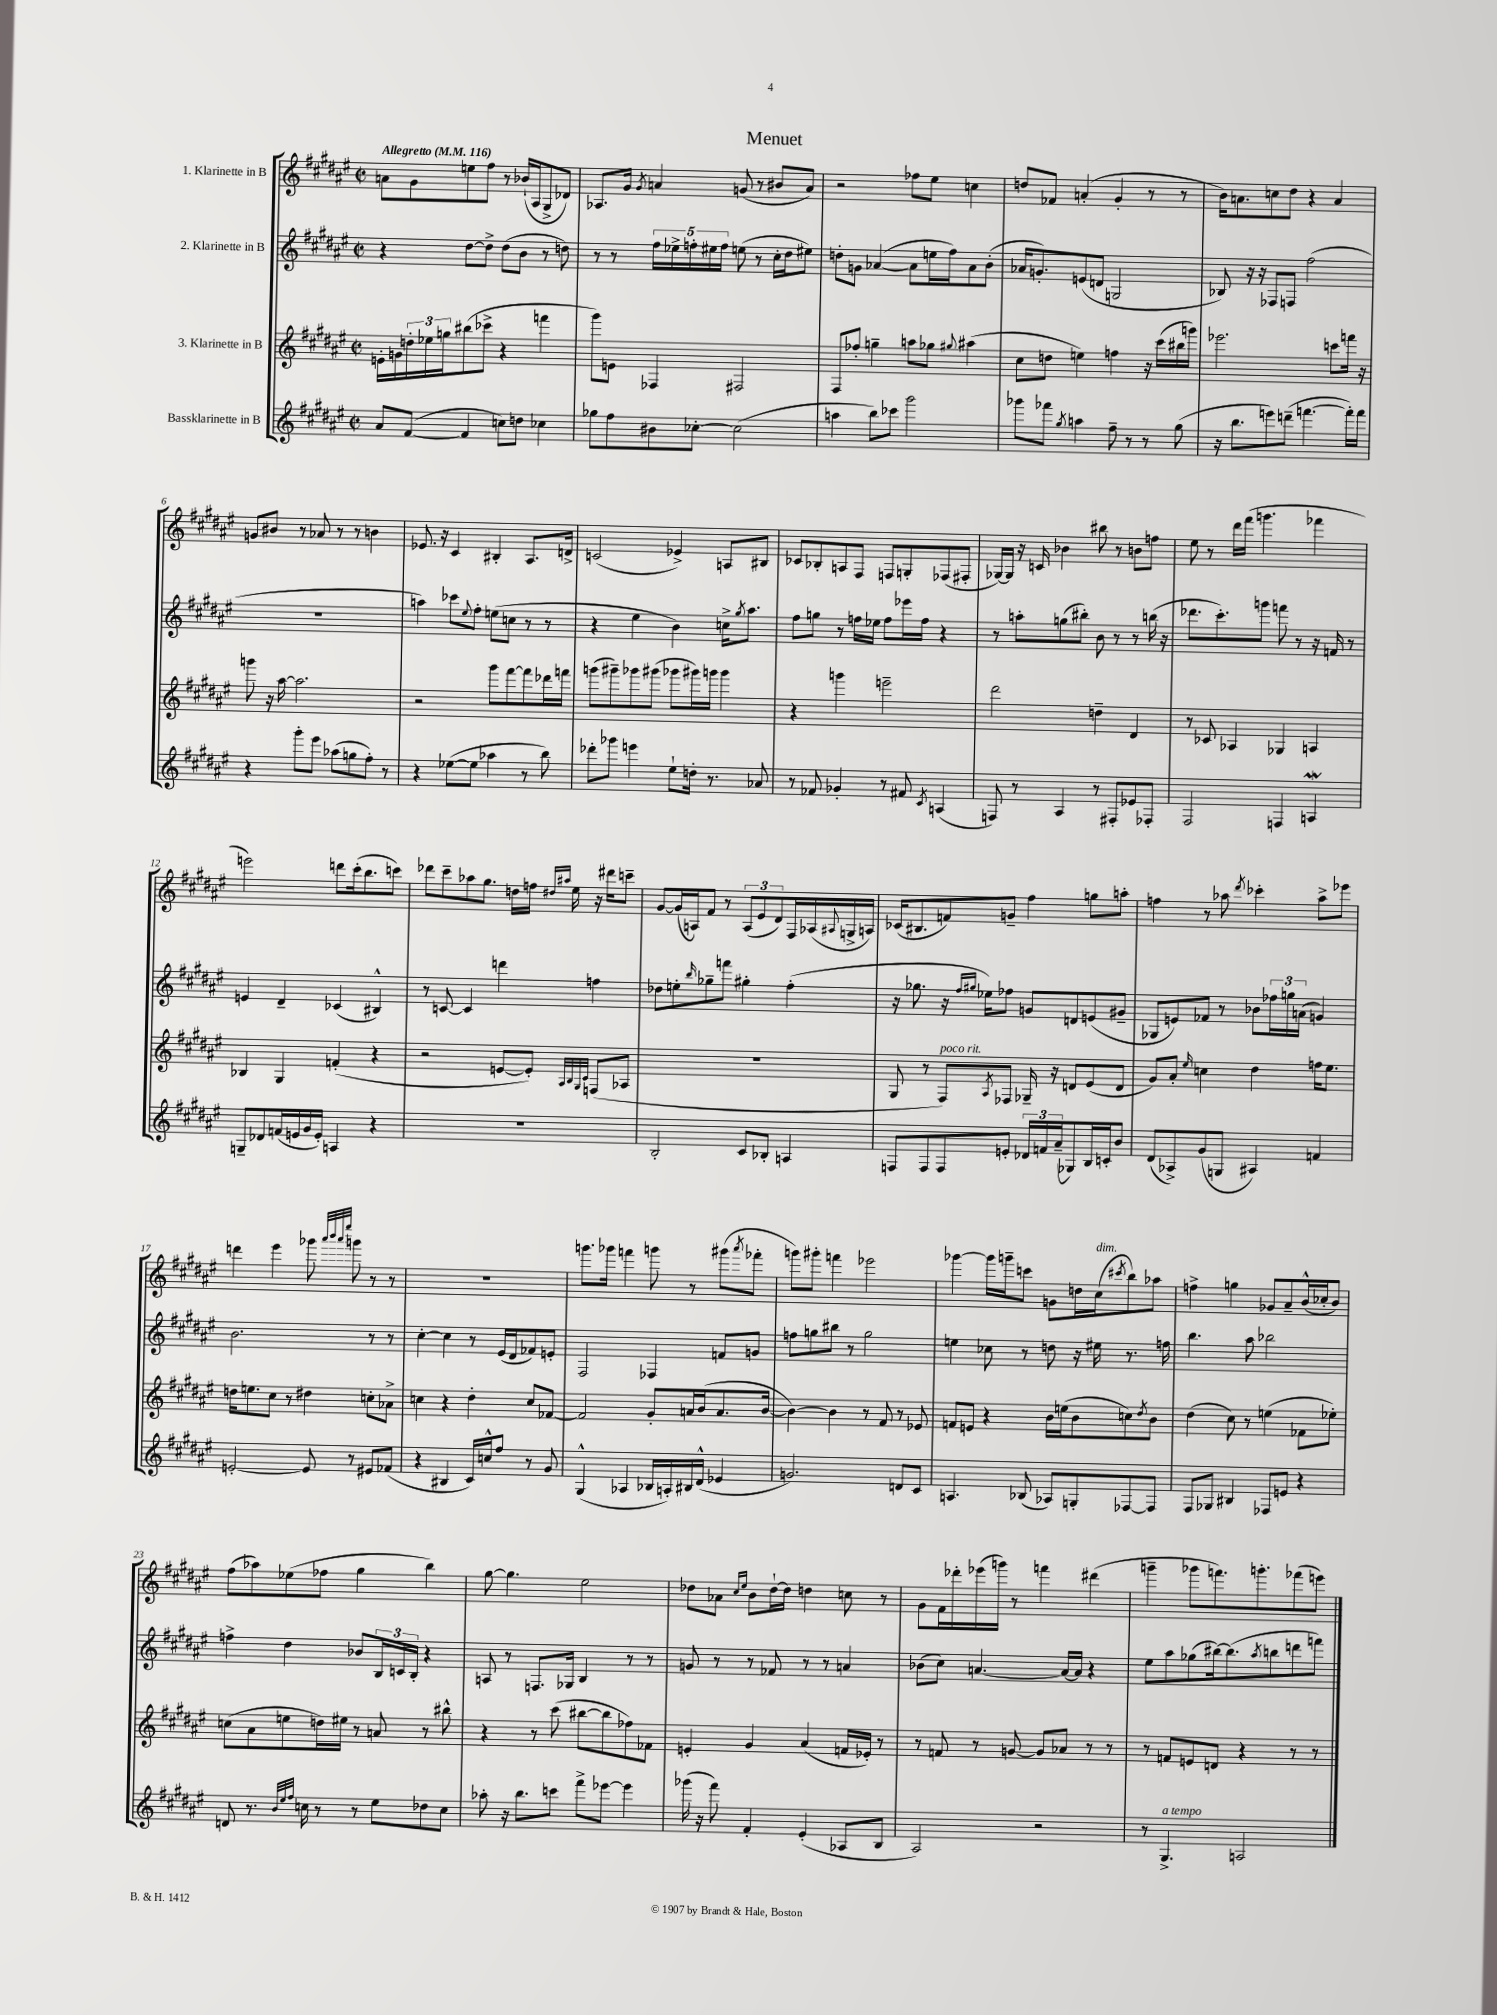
\header { title = "Menuet" }
<<
\new StaffGroup <<
\new Staff = "s0" \with { instrumentName = "1. Klarinette in B" } {
    \clef treble \key fis \major \defaultTimeSignature \time 2/2 \tempo "Allegretto" 4 = 116
    a'8 gis'8 e''8 fis''8 r8 bes'16-!( ais16 gis8-> des'8) |
    aes8. gis'16 \acciaccatura { gis'8 } a'4 g'8( r8 bis'8 a'8) |
    r2 fes''8 eis''8 c''4 |
    d''8 fes'8 a'4-.( gis'4-. r8 r8 |
    b'16) a'8. c''8 dis''8 r4 a'4 |
    g'8 bis'8 r8 aes'8 r8 r8 b'4 |
    ees'8. r16 cis'4 bis4-. ais8. d'16-> |
    c'2( ees'4->) a8 bis8 |
    ces'8 bes8-. a8 fis8 f8 g8-. fes8( fis8-. |
    ges16~) ges16 r16 c'16 bes'4 bis''8 r8 b'8 f''8 |
    eis''8 r8 dis'''16 fis'''16( g'''4. fes'''4 |
    e'''2) d'''8 cis'''16-.( b''8. c'''8) |
    des'''8 cis'''8-- aes''8 gis''8. d''16 f''16 \grace { dis''16 ais''16 } eis''16 r16 dis'''16 c'''8-- |
    gis'8~ gis'16( a16) fis'8 r8 \tuplet 3/2 { a8( eis'8 dis'8) } fis16 aes16( \appoggiatura { ais8 } g16-> a16) |
    ces'16( bis8. f'8) g'8-- fis''4 g''8 a''8-. |
    f''4 r8 aes''8 \acciaccatura { dis'''8 } ces'''4-. aes''8-> ees'''8 |
    d'''4 eis'''4 ges'''8 \grace { ais'''32 b'''32 ais'''32 eis''''32 } g'''8 r8 r8 |
    R1 |
    g'''8. ges'''16 f'''4 g'''8 r8 gis'''8( \acciaccatura { ais'''8 } fes'''8-. |
    g'''8) gis'''8-. f'''4 ees'''2 |
    ges'''4~ ges'''16 g'''16-- c'''8 g'8 d''16 cis''16^\markup { \italic "dim." }( \acciaccatura { cis'''8 } b''8) aes''8 |
    f''4-> g''4 ges'8 ais'8-- b'16-^( ces''16-. b'8) |
    fis''8( aes''8) ees''8( fes''8 gis''4 b''4) |
    gis''8~ gis''4. eis''2 |
    des''8 aes'8 \grace { cis''16 eis''16 } b'8 des''16~-! des''16 d''4 c''8 r8 |
    gis'8 fis'16 des'''16-. ees'''16( g'''16) r8 f'''4 dis'''4( |
    g'''4-- ges'''8 f'''8.) g'''8.-. fes'''8( e'''8) \bar "|." |
}
\new Staff = "s1" \with { instrumentName = "2. Klarinette in B" } {
    \clef treble \key fis \major \defaultTimeSignature \time 2/2
    r4 dis''8~ dis''8-> dis''8( b'8 r8 d''8) |
    r8 r8 \tuplet 5/4 { fis''16 ees''16-> f''16-. eis''16 f''16 } e''8( r8 cis''16-. dis''16 eis''8) |
    d''8-. g'8 aes'4~( aes'8 e''16 fis''16) aes'8 b'8-.( |
    aes'16 g'8.-.) e'8( d'8 g2 |
    bes8) r16 r16 fes8 f8 fis''2( |
    R1 |
    a''4) ces'''8 \appoggiatura { eis''8 } fis''8-. e''8( c''8 r8 r8 |
    r4 eis''4 b'4) c''16-> \acciaccatura { gis''8 } ais''8. |
    fis''8 g''8 r8 f''16 ees''16 f''8 ees'''16 f''16 r4 |
    r8 a''8-. g''8( bis''8-.) b'8 r8 r8 b''16( r16 |
    des'''8. cis'''8.-.) g'''8 f'''8 r8 r16 f'16 r8 |
    e'4 dis'4-- ces'4( bis4-^) |
    r8 c'8~ c'4 d'''4 f''4 |
    des''8 e''8-. \grace { b''16 } ges''8-- f'''8 gis''4-. fis''4-.( |
    r16 ges''8. r16 \grace { fis''16 gis''16 } ees''16) fes''8 g'8 d'8 e'8( gis'8-- |
    ges8 e'8) fes'8 r8 bes'8 \tuplet 3/2 { fes''16 g''16 a'16( } g'4) |
    b'2. r8 r8 |
    cis''4~-. cis''4 r8 eis'16( dis'16 fes'8) e'8-. |
    fis2 fes4 f'8 g'8 |
    f''8 g''8 bis''8 r8 g''2 |
    e''4 ces''8 r8 d''8 r16 eis''16 r8. f''16 |
    b''4. ais''8 bes''2 |
    f''4-> dis''4 bes'8 \tuplet 3/2 { b16 c'16 b16-. } r4 |
    a8 r8 f8. ges16 b4 r8 r8 |
    g'8 r8 r8 fes'8 r8 r8 a'4 |
    bes'8( cis''8) a'4.~ a'16~ a'16 r4 |
    eis''8 ais''8 ges''8( bis''16~) bis''8.( \acciaccatura { ais''8 } b''8 d'''8 f'''8) \bar "|." |
}
\new Staff = "s2" \with { instrumentName = "3. Klarinette in B" } {
    \clef treble \key fis \major \defaultTimeSignature \time 2/2
    e'16-. g'16 \tuplet 3/2 { d''16-. ees''16 g''16 } bis''8( ces'''8-> r4 f'''4 |
    gis'''8) e'8 fes4 fis2 |
    fis8 fes''8-. g''4-- a''8 ges''8 \appoggiatura { gis''8 } ais''4( |
    cis''8 d''8 e''4) f''4 r16 cis'''16( bis''16 g'''16) |
    ees'''2. c'''8 f'''16 r16 |
    g'''8 r16 ais''16~ ais''2. |
    r2 gis'''8 fis'''8~ fis'''8 des'''16 f'''16 |
    g'''8( gis'''8--) ges'''8 gis'''8( ges'''8 gis'''16) g'''16 g'''4 |
    r4 g'''4 e'''2-- |
    dis'''2 d''4-- dis'4 |
    r8 ces'8 aes4 ges4 a4 |
    bes4 gis4 f'4-.( r4 |
    r2 e'8~ e'8-.) \grace { ais32 b32 gis32 cis'32 } f8( aes8 |
    R1 |
    gis8 r8 fis8^\markup { \italic "poco rit." }) \acciaccatura { ais8 } fes8 ges16-- r16 d'8 eis'8( d'8 |
    gis'8) ais'8-. \grace { eis''16 } c''4 dis''4 f''16 eis''8. |
    d''16 e''8. cis''8 r8 dis''4 c''8-. aes'8-> |
    c''4 r4 dis''4-. c''8 fes'8~ |
    fes'2 gis'8-. a'16 b'16( a'8. b'16~ |
    b'4~) b'4 r8 fis'8 r8 ees'8 |
    f'8 e'8 r4 b'16 e''16( b'8 c''8) \acciaccatura { dis''8 } b'8 |
    dis''4( cis''8) r8 e''4( fes'8 ees''8-.) |
    c''8( ais'8 e''8 d''16) eis''16 r8 a'8 r8 bis''8-^ |
    r4 r8 cis'''8( bis''8~ bis''8 fes''8) fes'8 |
    e'4-. gis'4 ais'4( f'16 ees'16-.) r8 |
    r8 f'8 r8 g'8~ g'8 aes'8 r8 r8 |
    r8 f'8 e'8 d'8 r4 r8 r8 \bar "|." |
}
\new Staff = "s3" \with { instrumentName = "Bassklarinette in B" } {
    \clef treble \key fis \major \defaultTimeSignature \time 2/2
    ais'8 fis'8~( fis'4 c''8) d''8 ces''4 |
    ges''8 fis''8 bis'8 ces''8~-. ces''2( |
    a''4 b''8) ces'''8 gis'''2 |
    ges'''8 fes'''8 \acciaccatura { gis''8 } a''4 fis''8-- r8 r8 gis''8( |
    r16 b''8. e'''8) d'''8--( f'''4.~ f'''16-.) f'''16 |
    r4 gis'''8-. eis'''8 aes''8( g''8 fis''8-.) r8 |
    r4 ees''8~( ees''8 aes''4 r8 b''8) |
    des'''8-. ges'''8 e'''4 eis''8-! d''16-. r8. aes'8 |
    r8 fes'8 ges'4-. r8 fis'8 \acciaccatura { cis'8 } a4( |
    f8) r8 ais4 r8 fis8-. ees'8 fes8-. |
    fis2 f4 a4\mordent |
    g8-- des'8 f'16( e'16 gis'16 e'16-.) a4 r4 |
    R1 |
    b2-. cis'8 bes8-. a4 |
    f8 f8 f8 e'8-. \tuplet 3/2 { des'16 f'16 ais'16--( } ges8) b16 c'16-. b'8 |
    dis'8( aes8->) gis'8( g8 ais4) f'4 |
    e'2~-. e'8 r8 eis'8 fes'8( |
    r4 bis4 cis'16) c''16-^ fis''8 r8 gis'8 |
    gis4-^( aes4 bes16 a16-.) bis16 dis'16-^( ees'4 |
    g'2.) d'8 cis'8 |
    a4. bes8( aes8) g8-. fes8~ fes8 |
    fis8 ges8 bis4 fes8 e'8 r4 |
    d'8 r8. \grace { b'32 eis''32 fis''32 } c''16 r8 r8 eis''8 des''8 c''8 |
    aes''8-. r16 b''8. c'''8 fis'''8-> ees'''8~ ees'''4 |
    ges'''16( r16 fis'''8) fis'4-. eis'4-.( aes8 b8 |
    ais2) r2 |
    r8 gis4.->^\markup { \italic "a tempo" } a2 \bar "|." |
}
>>
>>
